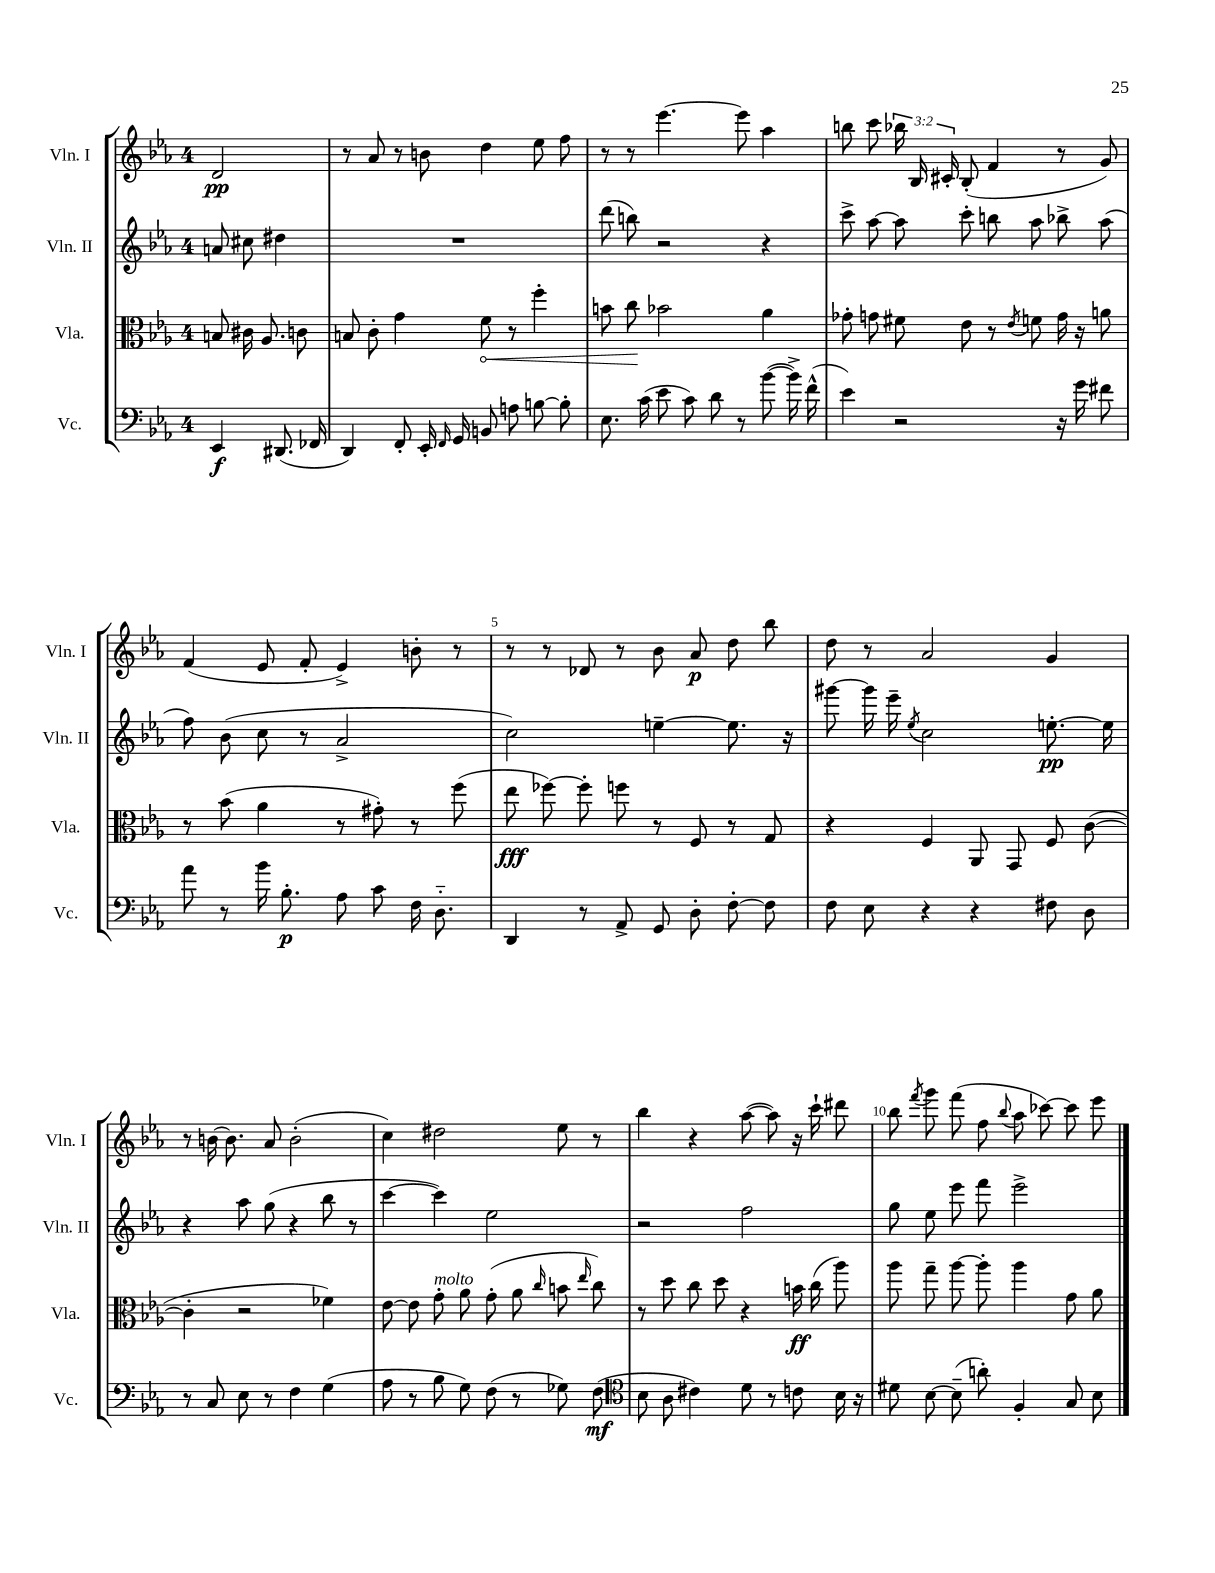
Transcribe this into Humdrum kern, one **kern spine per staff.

**kern	**kern	**kern	**kern
*staff4	*staff3	*staff2	*staff1
*clefF4	*clefC3	*clefG2	*clefG2
*k[b-e-a-]	*k[b-e-a-]	*k[b-e-a-]	*k[b-e-a-]
*M4/4	*M4/4	*M4/4	*M4/4
4EE-	8B	8a	2d
.	16c#	8cc#	.
.	8.A-	.	.
(8.DD#	.	4dd#	.
.	8c	.	.
16FF-	.	.	.
=	=	=	=
4DD)	8B	1r	8r
.	8c'	.	8a-
8FF'	4g	.	8r
16EE-'	.	.	8b
16qqFF	.	.	.
16GG	.	.	.
8BB	8f	.	4dd
8A	8r	.	.
[8B	4ff'	.	8ee-
8B']	.	.	8ff
=	=	=	=
8.E-	8b	(8ddd	8r
.	8cc	8bb)	8r
(16c	.	.	.
8e-	2b-	2r	[4.eee-
8c)	.	.	.
8d	.	.	.
8r	.	.	8eee-]
([8b-	4a-	4r	4aa-
16b-^])	.	.	.
(16f^^	.	.	.
=	=	=	=
4e-)	8g-'	8ccc^	8bb
.	8g	[8aa-	8ccc
2r	8f#	8aa-]	24bb-
.	.	.	24B-
.	.	.	24c#'
.	8e-	8ccc'	(8B-'
.	8r	8bb	4f
.	8qe-	.	.
.	8f	8aa-	.
16r	16g	8bb-^	8r
16g	16r	.	.
8f#	8a	(8aa-	8g)
=	=	=	=
8a-	8r	8ff)	(4f
8r	(8b-	(8b-	.
16b-	4a-	8cc	8e-
8.B-'	.	.	.
.	.	8r	8f'
8A-	8r	2a-^	4e-^)
8c	8g#')	.	.
16F	8r	.	8b'
8.D'~	.	.	.
.	(8ff	.	8r
=	=	=	=
4DD	8ee-	2cc)	8r
.	[8ff-)	.	8r
8r	8ff-']	.	8d-
8AA-^	8ff	.	8r
8GG	8r	[4ee~	8b-
8D'	8F	.	8a-
[8F'	8r	8.ee]	8dd
8F]	8G	.	8bb-
.	.	16r	.
=	=	=	=
8F	4r	[8ggg#	8dd
8E-	.	16ggg#]	8r
.	.	16eee-~	.
.	.	8qee-	.
4r	4F	2cc	2a-
4r	8AA-	.	.
.	8GG	.	.
8F#	8F	[8.ee'	4g
8D	([8c	.	.
.	.	16ee]	.
=	=	=	=
8r	4c']	4r	8r
8C	.	.	[16b
.	.	.	8.b]
8E-	2r	8aa-	.
8r	.	(8gg	8a-
4F	.	4r	(2b'
(4G	4f-)	8bb-	.
.	.	8r	.
=	=	=	=
8A-	[8e-	[4ccc	4cc)
8r	8e-]	.	.
8B-	8g'	4ccc])	2dd#
8G)	8a-	.	.
(8F	(8g'	2ee-	.
8r	8a-	.	.
.	16qqcc	.	.
8G-)	8b	.	8ee-
.	16qqee-	.	.
(8F	8cc)	.	8r
=	=	=	=
*clefC4	*	*	*
8B-	8r	2r	4bb-
8A-	8dd	.	.
4c#)	8cc	.	4r
.	8dd	.	.
8d	4r	2ff	([8aa-
8r	.	.	8aa-])
8c	16b	.	16r
.	(16cc	.	16ccc`
16B-	8aa-)	.	8ddd#
16r	.	.	.
=	=	=	=
8d#	8aa-	8gg	8bb-
.	.	.	8qfff
[8B-	8gg~	8ee-	8ggg
(8B-~]	[8aa-	8eee-	(8fff
8a')	8aa-']	8fff	8ff
.	.	.	8qqbb-
4F'	4aa-	2eee-^	8aa-
.	.	.	[8ccc-)
8G	8g	.	8ccc-]
8B-	8a-	.	8eee-
==	==	==	==
*-	*-	*-	*-
